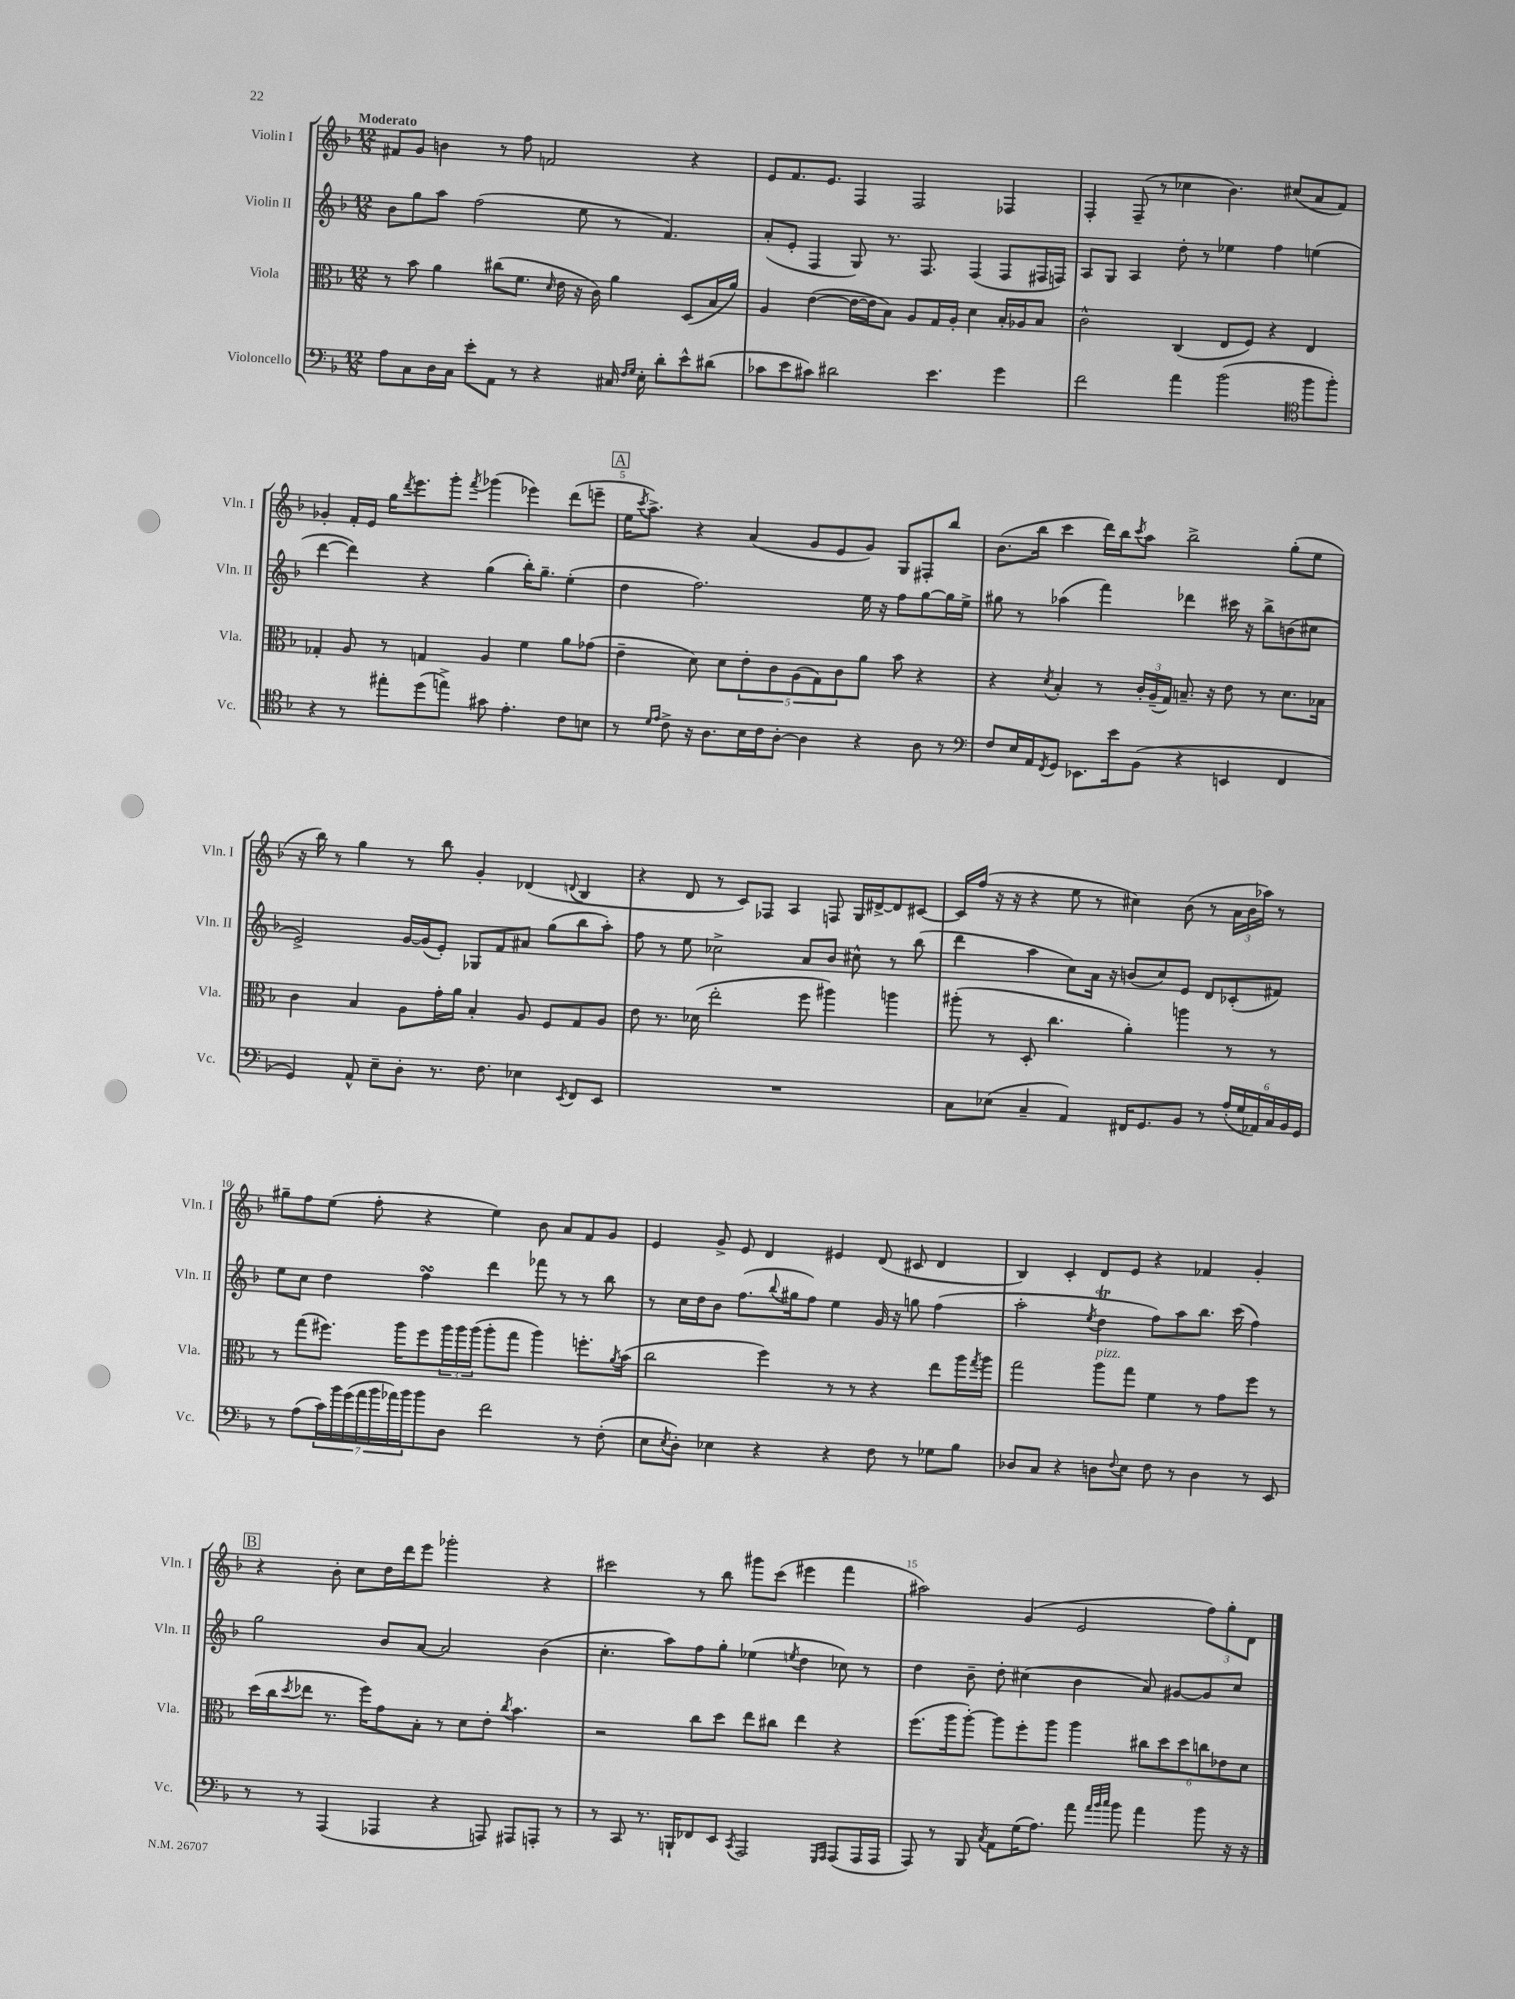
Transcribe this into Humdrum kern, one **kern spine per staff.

**kern	**kern	**kern	**kern
*staff4	*staff3	*staff2	*staff1
*clefF4	*clefC3	*clefG2	*clefG2
*k[b-]	*k[b-]	*k[b-]	*k[b-]
*M12/8	*M12/8	*M12/8	*M12/8
8A\L	8r	8b-\L	8f#/L
8C\	8b-\	8gg\	8g/J
16D\L	4a\	8aa\J	4b\
16C\JJ	.	.	.
8e'\L	.	(2ff\	.
8AA\J	(8cc#\L	.	8r
8r	8.f\J	.	8ff\
4r	.	.	2f/
.	16qqd/	.	.
.	16e\	.	.
.	16r	8ee\	.
.	16c\)	.	.
16C#/	4a\	8r	.
16qqF/LL	.	.	.
16qqG/JJ	.	.	.
16E'\	.	.	.
8d'\L	.	4.f/)	.
8e^^\	(8D/L	.	4r
(8d#\J	16B-/L	.	.
.	16a/JJ)	.	.
=	=	=	=
8c-\L	4A/	(8a'/L	8e/L
8e\	.	8e'/J	8.f/
8c#\J)	([4e\	4F/	.
.	.	.	8.e/J
2d#\	.	.	.
.	16e\_LL	8G/)	4F/
.	16e\]J	.	.
.	8B-\J)	8.r	.
.	8A/L	.	2F/
.	.	8.F/	.
4.e\	16G/L	.	.
.	16A'/JJ	.	.
.	4d\	(4F/	.
4g\	16B-'/LL	8F/L	4F-/
.	16A-/J	.	.
.	8B-/J	16F#/L	.
.	.	16F/JJ)	.
=	=	=	=
2f\	2c^^\	8A/L	4F'/
.	.	8G/J	.
.	.	4A/	(8F~/
.	.	.	8r
4a\	(4C/	8dd'\	4cc-\
.	.	8r	.
(2b-\	8E/L	4ee-\	4.b-\)
.	8F/J)	.	.
.	4r	4ff\	.
.	.	.	(8cc#/L
*clefC4	*	*	*
8ff\L	4E/	(4ee\	8a/
8ff'\J)	.	.	8f/J)
=	=	=	=
4r	4G-'/	[4ddd\	4g-'/
8r	8A/	4ddd\])	16f'/LL
.	.	.	16e/JJ
8ee#'\L	8r	.	16gg\LK
.	.	.	8qddd/
.	.	.	8.eee\
(8dd\	4G/	4r	.
8ee^\J)	.	.	8ggg'\J
.	.	.	8qfff/
8g#\	4A/	(4gg\	(4ggg-\
4.e'\	.	.	.
.	4f\	16bb-'\LK)	4eee-\)
.	.	8.gg~\J	.
8c\L	8a\L	(4ee'\	(8ddd\L
8B\J	(8g-\J	.	8eee~\J
=	=	=	=
8r	4e~\	4dd\	16ee\LK
.	.	.	8qccc/
.	.	.	8.aa^\J)
16qqd/LL	.	.	.
16qqe/JJ	.	.	.
8c^\	.	.	.
16r	8d\)	2.ff\)	4r
8.A\L	.	.	.
.	8d\L	.	.
16B-\L	10e'\	.	(4a/
16c\J	.	.	.
.	10c\	.	.
[8A'\J	.	.	.
.	(10A\	.	.
4A\]	.	.	8g/L
.	10G\)	.	.
.	.	.	8e/
.	10c\	.	.
4r	8a\J	16ee\	8g/J)
.	.	16r	.
.	8b-\	8ff\L	8G/L
8A\	4r	[8gg\	8F#'/
8r	.	16gg\]L	8bb-/J
.	.	16ee^\JJ	.
=	=	=	=
*clefF4	*	*	*
8F/L	4r	8gg#\	(8.b-\L
16E/L	.	8r	.
16AA/J	.	.	16bb-\Jk
8qFF/	8qd/	.	.
8GG/J	4B-'/	(4aa-\	4ccc\
8.EE-\L	.	.	.
.	8r	4fff\)	16ddd\LL)
16e\k	.	.	16bb-\J
.	.	.	8qccc/
(8BB-\J	24c'/LL	.	8aa\J
.	(24A~/	.	.
.	24G/JJ)	.	.
4r	8.B~/	4ddd-\	2bb-^\
.	16r	.	.
4EE/	8e\	16ccc#\	.
.	.	16r	.
.	8r	8bb-^\L	.
4FF/	8.d\L	(8b\	(8gg'\L
.	.	8cc#\J	8ee\J
.	16B-\Jk	.	.
=	=	=	=
4GG/)	4c\	2e^/)	16r
.	.	.	16bb-\)
.	.	.	8r
8AA^^/	4B-/	.	4gg\
8E~\L	.	.	.
8D'\J	8A\L	[16g/LL	8r
.	.	(16g/]J	.
8.r	16g'\L	8e'/J)	8bb-\
.	16a\JJ	.	.
.	4B-'/	8G-/L	4g'/
8.F\	.	.	.
.	.	8f/	.
4E-\	8A/	8a#/J	(4d-/
.	8F/L	(8gg\L	.
8qEE/	.	.	8qqd/
8FF/L	8G/	8bb-\	4B-/
8EE/J	8A/J	8aa'\J)	.
=	=	=	=
1.r	8e\	8ff\	4r
.	8.r	8r	.
.	.	8ee\	8d/
.	(16d-\	.	.
.	2ee'\	2cc-^\	8r
.	.	.	8c/L)
.	.	.	8F-/J
.	.	.	4A/
.	8ff\	8a/L	.
.	4aa#\)	8b-/J	8F/
.	.	8cc#^^\	16G/LL
.	.	.	[16d#^/J
.	4aa\	8r	8d#/]
.	.	(8bb-\	[8c#/J
=	=	=	=
8C\L	(8aa#'\	4ddd\	16c#/]LL
.	.	.	(16ff/JJ
(8E-\J	8r	.	16r
.	.	.	16r
4C~/	8D'/	4aa\	4r
.	4.cc\	.	.
4AA/)	.	8cc\L)	8ee\
.	.	16a\Jk	8r
.	.	16r	.
16FF#/LK	4a'\)	(8b/L	4cc#\)
8.GG/	.	.	.
.	.	8cc/)	.
8BB-/J	4aa\	8e/J	(8b-\
8r	.	8d/L	8r
(24A'/LL	8r	(8c-'/	24a\LL
24G/	.	.	24b-\
24AA-/)	.	.	24aa-\JJ)
24C/	8r	8f#/J)	8r
24BB-/	.	.	.
24GG/JJ	.	.	.
=	=	=	=
8r	8r	8ee\L	8gg#~\L
(8A\L	(8gg\L	8cc\J	8ff\
28c\L)	8.ff#\J)	4dd\	(8ee\J
28b-\	.	.	.
(28g\	.	.	.
28a\	.	.	.
.	.	.	8ff'\
28b-\	.	.	.
28a-\)	.	.	.
.	16aa\LK	.	.
28b-\J	.	.	.
8b-\	8ff#\	4ff\	4r
8D\J	24aa\L	.	.
.	24aa\	.	.
.	(24aa\JJ	.	.
2f\	8aa'\L	4ddd\	4ee\)
.	8gg\J	.	.
.	4aa\)	8fff-\	8b-\
.	.	8r	8a/L
8r	8.ff'\L	8r	8f/
(8F'\	.	8bb-\	8g/J
.	8qa/	.	.
.	(16b-\Jk	.	.
=	=	=	=
8E\L	2cc\	8r	4e/
8qE/	.	.	.
8D'\J)	.	16cc\LL	.
.	.	16dd\J	.
4E-\	.	8b-\J	8g^/
.	.	(8.ff\L	8e/
4r	4ff\)	.	4d/
.	.	8qqbb-/	.
.	.	16gg#\k	.
.	.	8ff\J)	.
4r	8r	4ee\	4e#/
.	8r	.	.
8F\	4r	16g/	(8d/
.	.	16r	.
8r	.	8gg\	8c#/
8G-\L	8ee\L	(4ff\	4d/
8B-\J	16aa\L	.	.
.	8qgg/	.	.
.	16aa\JJ	.	.
=	=	=	=
8D-/L	2gg\	2aa'\	4B-/)
8C/J	.	.	.
4r	.	.	4c'/
.	.	8qee/	.
8D\L	8aa\L	4dd\	8d/L
8qqF/	.	.	.
8E\J	8gg\J	.	8e/J
8F\	4f\	8ff\L)	4r
8r	.	8aa\	.
4D\	8r	8.bb-\J	4f-/
.	8g\L	.	.
.	.	(16ccc\	.
8r	8ff\J	4ff\)	4g'/
8EE/	8r	.	.
=	=	=	=
8r	(16dd\LL	2gg\	4r
.	16cc\J	.	.
.	8qdd/	.	.
8r	8ee-\J	.	.
(4AAA/	8.r	.	8b-'\
.	.	.	8cc\L
.	16ff\LK)	.	.
4AAA-/	8g\	8b-/L	16dd\L
.	.	.	16ddd\J
.	8B-'\J	[8a/J	8eee\J
4r	8r	2a/]	2ggg-'\
.	8d\L	.	.
8AAA/)	8e'\J	.	.
.	8qcc/	.	.
8AAA#/L	4.b-\	.	.
8AAA'/J	.	(4b-\	4r
8r	.	.	.
=	=	=	=
8r	2r	4.cc'\	2ccc#\
8CC/	.	.	.
8.r	.	.	.
.	.	8aa\L)	.
16BBB`/LK	.	.	.
8FF-/	8cc\L	8ff\	8r
8EE/J	8dd\J	8gg'\J	8bb-\
8qCC/	.	.	.
2AAA/	8ee\L	(4ee-\	8ggg#\L
.	8cc#\J	.	(8ccc#\J
.	.	8qee/	.
.	4ee\	4dd\	4eee#\
16qqGGG/LL	.	.	.
16qqAAA/JJ	.	.	.
(8AAA/L	4r	8cc-\)	4fff\
16AAA/L	.	8r	.
16AAA/JJ	.	.	.
=	=	=	=
8AAA/)	(8.ff\L	4dd\	2aa#\)
8r	.	.	.
.	16aa\k	.	.
8BBB-/	[8aa'\J)	8b-~\	.
8qC/	.	.	.
8AA\L	8aa\]L	8dd'\	.
(16G\K	8ff'\	(4cc#\	(4g/
8.A\J)	.	.	.
.	8aa\J	.	.
8a\	4aa\	4b-\	2e/
32qqa/LLL	.	.	.
32qqb-/	.	.	.
32qqcc/JJJ	.	.	.
8b-\	.	.	.
4a\	12cc#\L	8a/)	.
.	12dd\	.	.
.	.	[8g#/L	.
.	12dd\	.	.
8b-\	12cc\	8g#/]	12ff\L)
.	12e-\	.	12gg'\
16r	.	8cc#/J	.
.	12d\J	.	12d\J
16r	.	.	.
==	==	==	==
*-	*-	*-	*-
